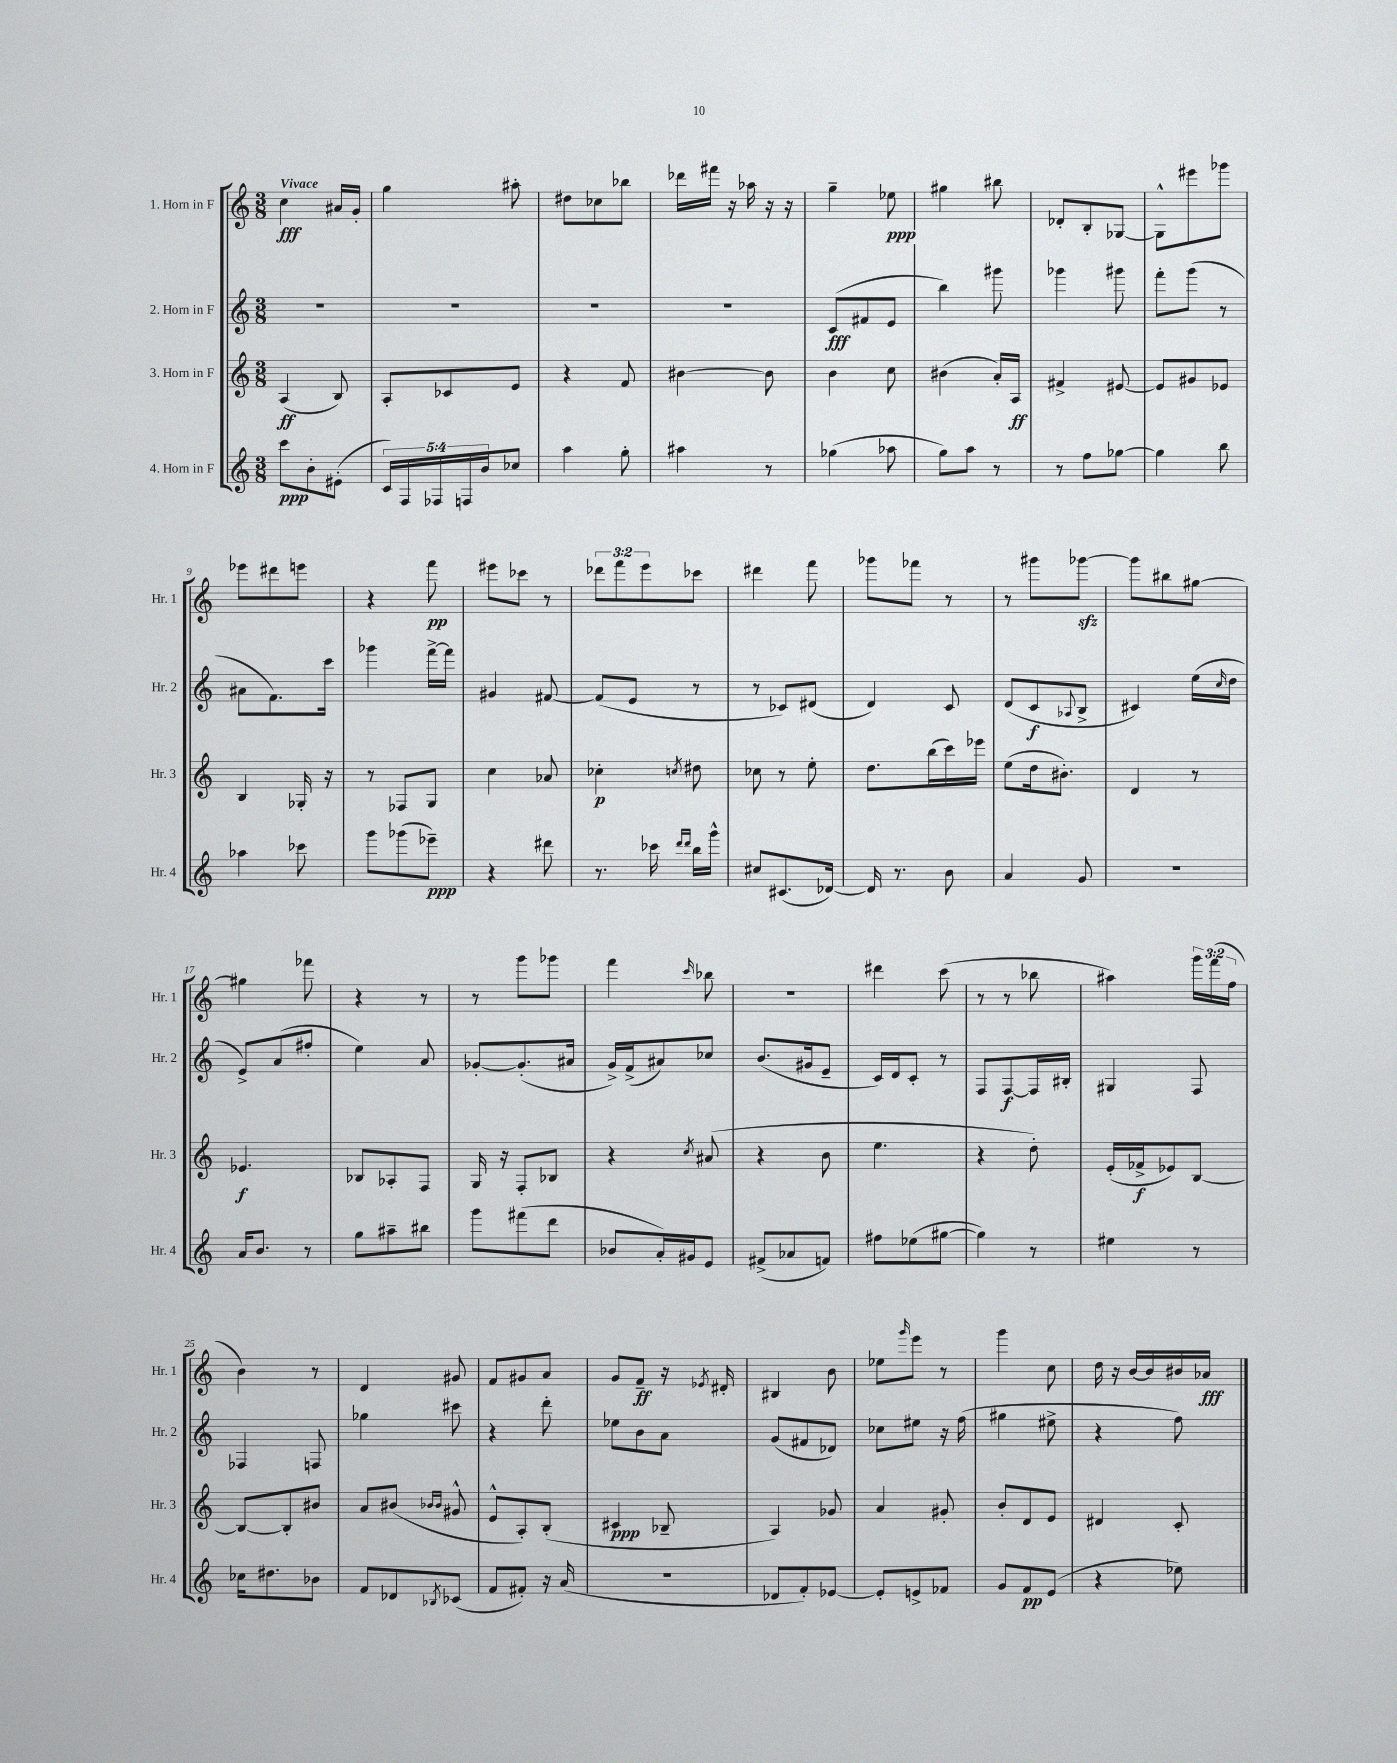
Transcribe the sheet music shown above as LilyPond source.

<<
\new StaffGroup <<
\new Staff = "s0" \with { instrumentName = "1. Horn in F" shortInstrumentName = "Hr. 1" } {
    \clef treble \key c \major \numericTimeSignature \time 3/8 \override Staff.TupletNumber.text = #tuplet-number::calc-fraction-text \tempo "Vivace"
    c''4\fff ais'16 g'16-. |
    g''4 ais''8-. |
    dis''8 ces''8 bes''8 |
    des'''16 fis'''16 r16 aes''16 r16 r16 |
    g''4-- ees''8\ppp |
    gis''4 bis''8 |
    des'8-. b8-. ges8~ |
    ges8-^ eis'''8 ges'''8 |
    ees'''8 dis'''8 e'''8 |
    r4 f'''8\pp |
    eis'''8 ces'''8 r8 |
    \tuplet 3/2 { des'''8 f'''8 e'''8 } ces'''8 |
    dis'''4 f'''8 |
    ges'''8 fes'''8 r8 |
    r8 gis'''8 ges'''8~\sfz |
    ges'''8 bis''8 gis''8~ |
    gis''4 fes'''8 |
    r4 r8 |
    r8 g'''8 ges'''8 |
    f'''4 \grace { c'''16 } bes''8 |
    R4. |
    dis'''4 c'''8( |
    r8 r8 bes''8 |
    ais''4) \tuplet 3/2 { g'''16 f'''16( f''16 } |
    b'4) r8 |
    d'4 gis'8 |
    f'8 gis'8 a'8 |
    g'8 f'8--\ff r16 \acciaccatura { ees'8 } dis'16-. |
    bis4 b'8 |
    ees''8 \grace { g'''16 } e'''8 r8 |
    g'''4 c''8 |
    d''16 r16 b'16~ b'16 bis'16 aes'16\fff \bar "|." |
}
\new Staff = "s1" \with { instrumentName = "2. Horn in F" shortInstrumentName = "Hr. 2" } {
    \clef treble \key c \major \numericTimeSignature \time 3/8
    R4. |
    R4. |
    R4. |
    R4. |
    c'8\fff( fis'8 e'8 |
    b''4) gis'''8 |
    ges'''4 gis'''8 |
    f'''8-. g'''8( r8 |
    ais'8 f'8.) c'''16 |
    ges'''4 f'''16~-> f'''16 |
    gis'4 fis'8~ |
    fis'8( e'8 r8 |
    r8 ces'8) dis'8( |
    d'4) c'8 |
    d'8( c'8\f \appoggiatura { aes8 } b8-> |
    cis'4) e''16( \grace { c''16 } d''16 |
    e'8->) a'8( fis''8-. |
    e''4) a'8 |
    ges'8~-. ges'8.-.( ais'16 |
    g'16->) f'16->( ais'8) ces''8 |
    b'8.( gis'16 e'8-- |
    c'16) d'16 c'8-. r8 |
    f8 f8~\f f16 bis16-. |
    gis4 f8 |
    fes4 f8 |
    ges''4 cis'''8 |
    r4 d'''8-. |
    ees''8 b'8 a'8 |
    g'8( fis'8 des'8) |
    ces''8 eis''8 r16 f''16( |
    gis''4 eis''8-> |
    r4 f''8) \bar "|." |
}
\new Staff = "s2" \with { instrumentName = "3. Horn in F" shortInstrumentName = "Hr. 3" } {
    \clef treble \key c \major \numericTimeSignature \time 3/8
    a4\ff( b8) |
    a8-. ces'8 e'8 |
    r4 f'8 |
    bis'4~ bis'8 |
    b'4 c''8 |
    bis'4( a'16-.) a16\ff |
    fis'4-> eis'8~ |
    eis'8 gis'8 ees'8 |
    b4 ges16-. r16 |
    r8 fes8 g8 |
    c''4 aes'8 |
    ces''4-.\p \acciaccatura { c''8 } dis''8 |
    ces''8 r8 e''8-. |
    d''8. b''16( c'''16) ees'''16 |
    e''8( d''16 bis'8.-.) |
    d'4 r8 |
    ees'4.\f |
    bes8 aes8-. f8 |
    g16 r16 f8-. bes8 |
    r4 \acciaccatura { c''8 } ais'8( |
    r4 b'8 |
    e''4. |
    r4 d''8-.) |
    e'16-.( fes'16->\f ees'8) b8~ |
    b8~ b8-. bis'8 |
    a'8 bis'8( \grace { bes'16 bes'16 } gis'8-^ |
    e'8-^ a8-.) b8-.( |
    cis'4\ppp bes8-- |
    a4) ges'8 |
    a'4 gis'8-. |
    b'8-. d'8 e'8 |
    dis'4 c'8-. \bar "|." |
}
\new Staff = "s3" \with { instrumentName = "4. Horn in F" shortInstrumentName = "Hr. 4" } {
    \clef treble \key c \major \numericTimeSignature \time 3/8 \override Staff.TupletNumber.text = #tuplet-number::calc-fraction-text
    c'''8\ppp b'8-. eis'8-.( |
    \tuplet 5/4 { c'16) f16 fes16 f16 b'16 } ces''8 |
    a''4 g''8-. |
    ais''4 r8 |
    ges''4( aes''8 |
    g''8) a''8 r8 |
    r8 f''8 ges''8~ |
    ges''4 b''8 |
    aes''4 ces'''8 |
    g'''8 ges'''8( ees'''8--\ppp) |
    r4 dis'''8 |
    r8. ces'''16 \grace { d'''16 d'''16 } b''16 g'''16-^ |
    cis''8 cis'8.( des'16~) |
    des'16 r8. b'8 |
    a'4 g'8 |
    R4. |
    a'16 b'8. r8 |
    g''8 ais''8-- bis''8 |
    g'''8 fis'''8( d'''8 |
    bes'8 a'16-.) gis'16 e'8 |
    fis'8->( aes'8 f'8) |
    fis''8 ees''8( gis''8~ |
    gis''4) r8 |
    eis''4 r8 |
    ces''16 dis''8. bes'8 |
    f'8 des'8 \acciaccatura { bes8 } ces'8( |
    f'8 fis'8-.) r16 a'16( |
    R4. |
    des'8 f'8-.) ees'8~ |
    ees'8-. e'8-> fes'8 |
    g'8 f'8\pp e'8( |
    r4 ees''8) \bar "|." |
}
>>
>>
